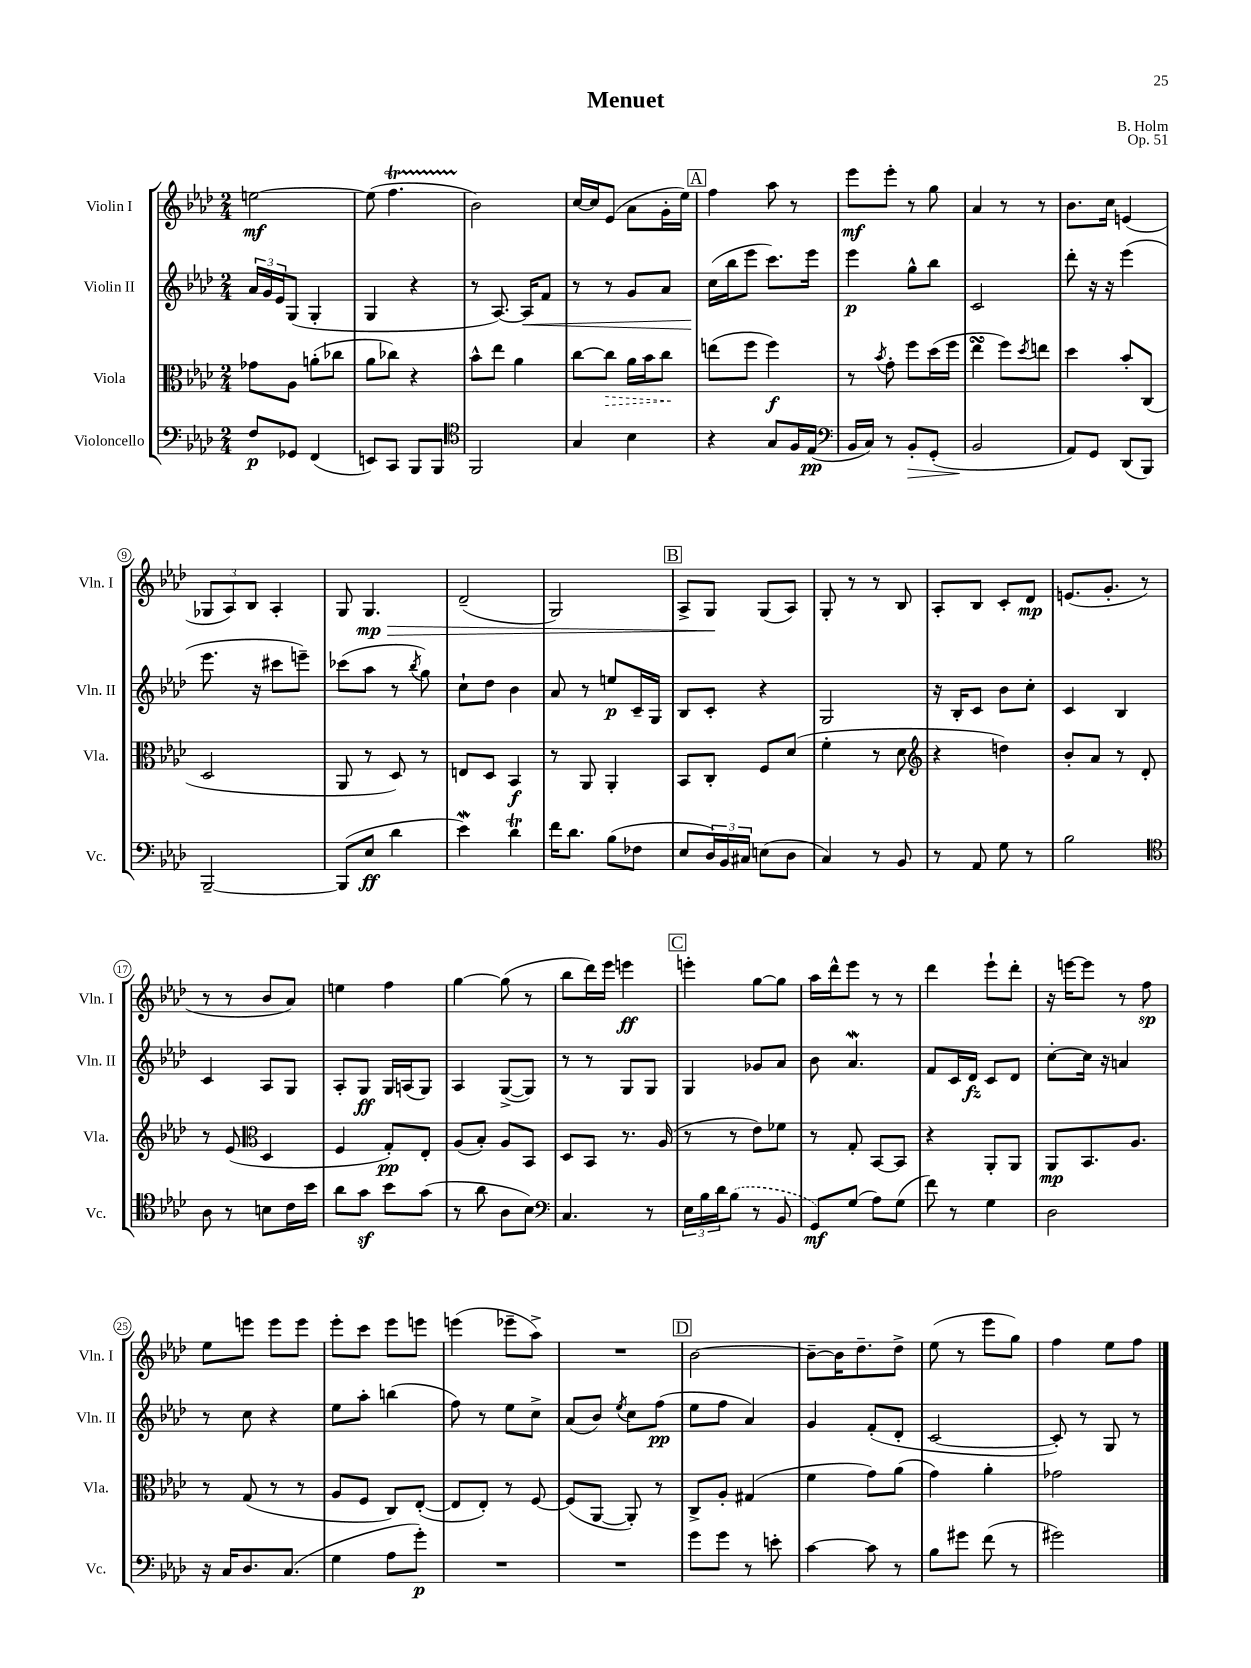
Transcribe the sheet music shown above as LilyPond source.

\header { title = "Menuet" composer = "B. Holm" opus = "Op. 51" }
<<
\new StaffGroup <<
\new Staff = "s0" \with { instrumentName = "Violin I" shortInstrumentName = "Vln. I" } {
    \clef treble \key aes \major \numericTimeSignature \time 2/4
    e''2~\mf |
    e''8( f''4.\startTrillSpan |
    bes'2\stopTrillSpan) |
    c''16~ c''16 ees'8( aes'8 g'16-. ees''16) |
    \mark \markup { \box "A" } f''4 aes''8 r8 |
    ees'''8\mf ees'''8-. r8 g''8 |
    aes'4 r8 r8 |
    bes'8. c''16 e'4( |
    \tuplet 3/2 { ges8 aes8) bes8 } aes4-. |
    g8 g4.\mp\> |
    des'2--( |
    g2) |
    \mark \markup { \box "B" } aes8-> g8\! g8( aes8) |
    g8-. r8 r8 bes8 |
    aes8-. bes8 c'8-. des'8\mp |
    e'8.( g'8.-. r8 |
    r8 r8 bes'8 aes'8) |
    e''4 f''4 |
    g''4~ g''8( r8 |
    bes''8 des'''16) ees'''16 e'''4\ff |
    \mark \markup { \box "C" } e'''4-. g''8~ g''8 |
    aes''16 des'''16-^ ees'''8 r8 r8 |
    des'''4 ees'''8-! des'''8-. |
    r16 e'''16~ e'''8 r8 f''8\sp |
    ees''8 e'''8 e'''8 e'''8 |
    ees'''8-. c'''8 ees'''8 e'''8 |
    e'''4( ees'''8-- aes''8->) |
    R2 |
    \mark \markup { \box "D" } bes'2~ |
    bes'8~-- bes'16 des''8.-- des''8-> |
    ees''8( r8 ees'''8 g''8) |
    f''4 ees''8 f''8 \bar "|." |
}
\new Staff = "s1" \with { instrumentName = "Violin II" shortInstrumentName = "Vln. II" } {
    \clef treble \key aes \major \numericTimeSignature \time 2/4
    \tuplet 3/2 { aes'16 g'16 ees'16 } g8( g4-. |
    g4 r4 |
    r8 aes8.~) aes16\< f'8 |
    r8 r8 g'8 aes'8 |
    \mark \markup { \box "A" } c''16\!( bes''16 ees'''8 c'''8.) ees'''16 |
    ees'''4\p g''8-^ bes''8 |
    c'2 |
    des'''8-. r16 r16 ees'''4( |
    ees'''8. r16 cis'''8 e'''8--) |
    ces'''8( aes''8 r8 \acciaccatura { bes''8 } g''8) |
    c''8-! des''8 bes'4 |
    aes'8 r8 e''8\p c'16-- g16 |
    \mark \markup { \box "B" } bes8 c'8-. r4 |
    g2 |
    r16 bes16-. c'8 bes'8 c''8-. |
    c'4 bes4 |
    c'4 aes8 g8 |
    aes8-. g8\ff g16 a16( g8) |
    aes4 g8~->( g8) |
    r8 r8 g8 g8 |
    \mark \markup { \box "C" } g4 ges'8 aes'8 |
    bes'8 aes'4.\mordent |
    f'8 c'16 des'16\fz c'8 des'8 |
    c''8~-. c''16 r16 a'4 |
    r8 c''8 r4 |
    ees''8 aes''8-. b''4( |
    f''8) r8 ees''8 c''8-> |
    aes'8( bes'8) \acciaccatura { ees''8 } c''8 f''8\pp( |
    \mark \markup { \box "D" } ees''8 f''8 aes'4) |
    g'4 f'8-.( des'8-. |
    c'2~ |
    c'8-.) r8 g8 r8 \bar "|." |
}
\new Staff = "s2" \with { instrumentName = "Viola" shortInstrumentName = "Vla." } {
    \clef alto \key aes \major \numericTimeSignature \time 2/4
    ges'8 aes8 a'8-.( ces''8 |
    aes'8 ces''8) r4 |
    bes'8-^ ees''8 aes'4 |
    c''8~ \once \override Hairpin.style = #'dashed-line c''8\> aes'16 bes'16 c''8\! |
    \mark \markup { \box "A" } e''8( f''8 f''4\f) |
    r8 \acciaccatura { bes'8 } g'8-. f''8 des''16( f''16 |
    ees''4\turn f''8) \acciaccatura { des''8 } e''8 |
    des''4 bes'8-. c8( |
    des2 |
    aes,8 r8 des8) r8 |
    e8 des8 bes,4\f |
    r8 aes,8 aes,4-. |
    \mark \markup { \box "B" } bes,8 c8-. f8 des'8( |
    f'4-. r8 des'8 |
    \clef treble r4 d''4) |
    bes'8-. aes'8 r8 des'8-. |
    r8 ees'8( \clef alto des4 |
    f4 g8-.\pp) ees8-. |
    aes8( bes8-.) aes8 bes,8 |
    des8 bes,8 r8. aes16( |
    \mark \markup { \box "C" } r8 r8 ees'8) fes'8 |
    r8 g8-. bes,8~ bes,8 |
    r4 aes,8-. aes,8 |
    aes,8\mp bes,8. aes8. |
    r8 g8( r8 r8 |
    aes8 f8 c8) ees8~-.( |
    ees8 ees8-.) r8 f8~ |
    f8( aes,8~ aes,8-.) r8 |
    \mark \markup { \box "D" } c8-> aes8-. gis4( |
    f'4 g'8) aes'8( |
    g'4) aes'4-. |
    ges'2 \bar "|." |
}
\new Staff = "s3" \with { instrumentName = "Violoncello" shortInstrumentName = "Vc." } {
    \clef bass \key aes \major \numericTimeSignature \time 2/4
    f8\p ges,8 f,4( |
    e,8) c,8 bes,,8 bes,,8 |
    \clef tenor f,2 |
    g4 bes4 |
    \mark \markup { \box "A" } r4 g8 f16 ees16\pp( |
    \clef bass bes,16 c16) r8 bes,8-.\> g,8-.( |
    bes,2\! |
    aes,8) g,8 des,8( bes,,8) |
    bes,,2~-- |
    bes,,8( ees8\ff des'4 |
    ees'4\mordent) des'4\trill |
    f'16 des'8. bes8( fes8 |
    \mark \markup { \box "B" } ees8 \tuplet 3/2 { des16) bes,16 cis16 } e8( des8 |
    c4) r8 bes,8 |
    r8 aes,8 g8 r8 |
    bes2 |
    \clef tenor aes8 r8 b8 c'16 bes'16 |
    aes'8 g'8\sf bes'8 g'8( |
    r8 aes'8 aes8 bes8) |
    \clef bass c4. r8 |
    \mark \markup { \box "C" } \tuplet 3/2 { ees16 bes16 des'16 } \once \slurDashed bes8( r8 bes,8 |
    g,8\mf) g8( aes8) g8( |
    f'8) r8 g4 |
    des2 |
    r16 c16 des8. c8.( |
    g4 aes8 g'8-.\p) |
    R2 |
    R2 |
    \mark \markup { \box "D" } g'8 g'8 r8 e'8-. |
    c'4~ c'8 r8 |
    bes8 gis'8 f'8( r8 |
    gis'2) \bar "|." |
}
>>
>>
\layout { \context { \Score \override BarNumber.stencil = #(make-stencil-circler 0.1 0.3 ly:text-interface::print) } }
